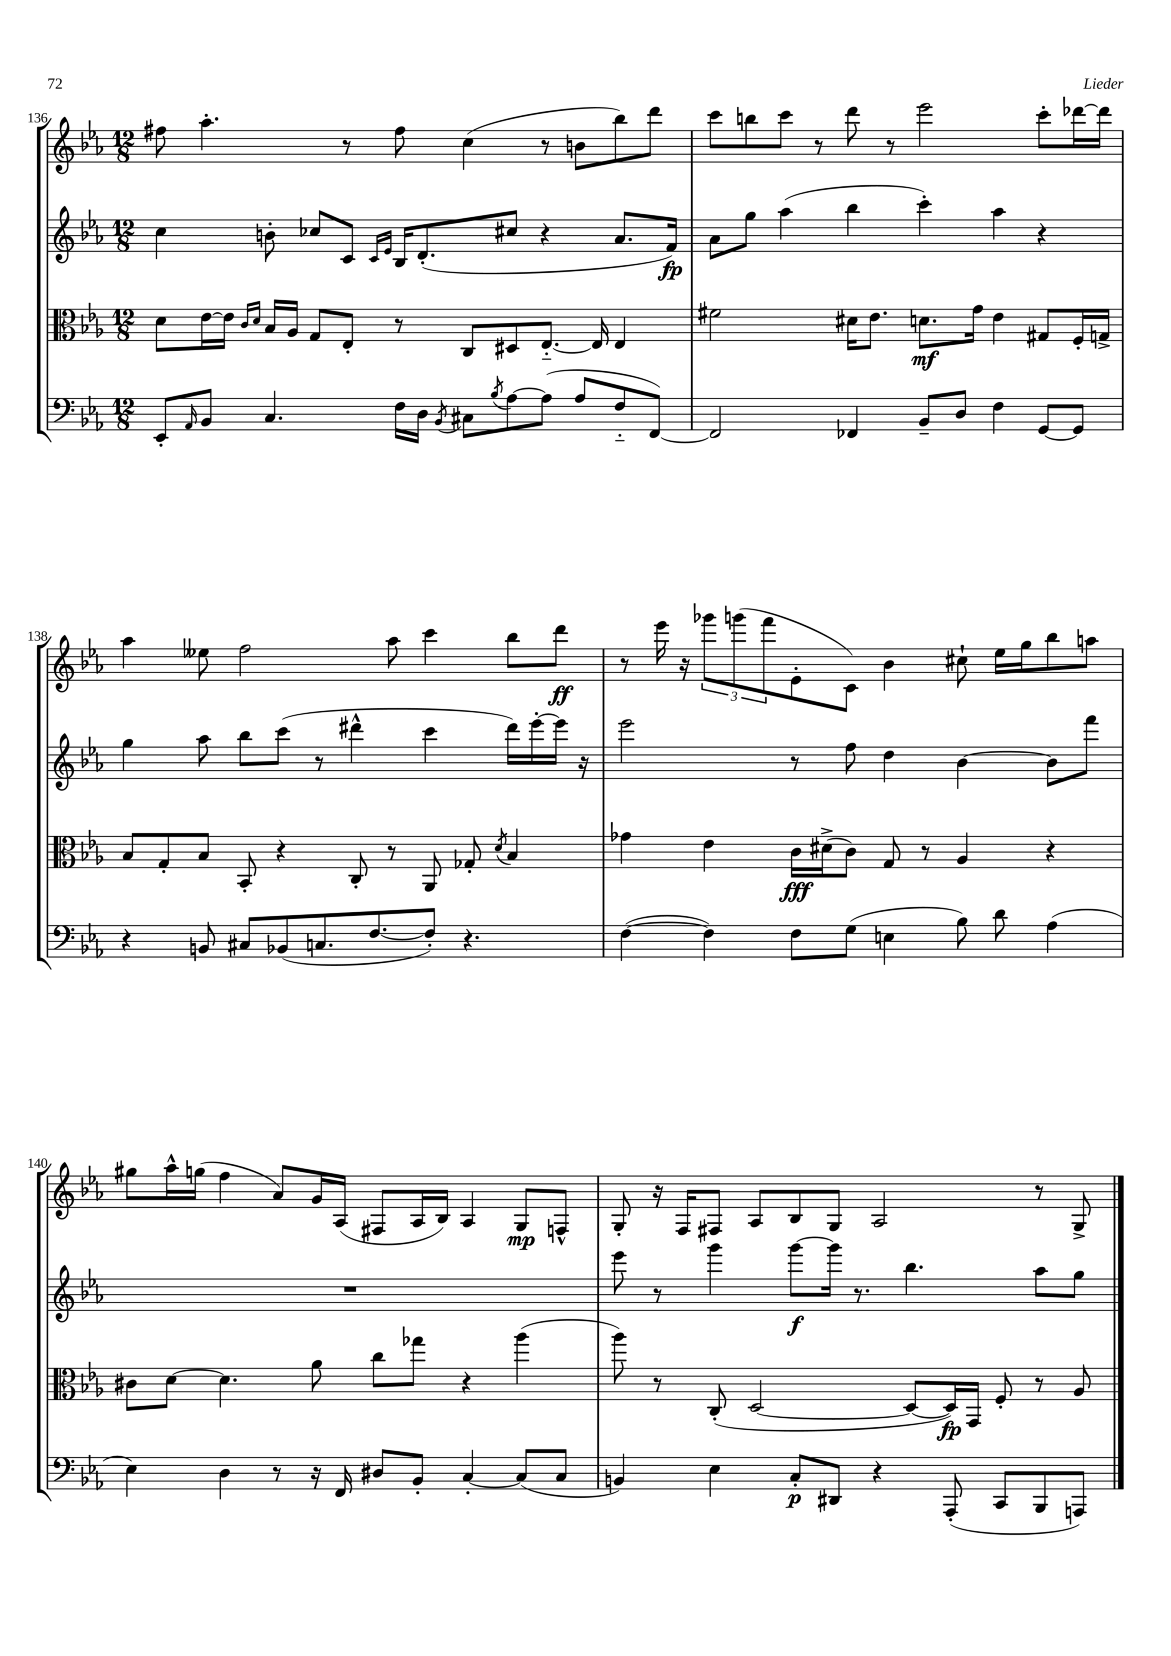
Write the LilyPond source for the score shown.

<<
\new StaffGroup <<
\new Staff = "s0" {
    \clef treble \key ees \major \numericTimeSignature \time 12/8
    fis''8 aes''4.-. r8 fis''8 c''4( r8 b'8 bes''8) d'''8 |
    c'''8 b''8 c'''8 r8 d'''8 r8 ees'''2 c'''8-. des'''16~ des'''16 |
    aes''4 eeses''8 f''2 aes''8 c'''4 bes''8 d'''8\ff |
    r8 ees'''16 r16 \tuplet 3/2 { ges'''8 g'''8( f'''8 } ees'8-. c'8) bes'4 cis''8-! ees''16 g''16 bes''8 a''8 |
    gis''8 aes''16-^ g''16( f''4 aes'8) g'16 aes16( fis8 aes16 bes16) aes4 g8\mp f8-^ |
    g8-. r16 f16 fis8 aes8 bes8 g8 aes2 r8 g8-> \bar "|." |
}
\new Staff = "s1" {
    \clef treble \key ees \major \numericTimeSignature \time 12/8
    c''4 b'8-. ces''8 c'8 \grace { c'16 ees'16 } bes16 d'8.-.( cis''8 r4 aes'8. f'16\fp) |
    aes'8 g''8 aes''4( bes''4 c'''4-.) aes''4 r4 |
    g''4 aes''8 bes''8 c'''8( r8 dis'''4-^ c'''4 dis'''16) ees'''16~-. ees'''16 r16 |
    ees'''2 r8 f''8 d''4 bes'4~ bes'8 f'''8 |
    R1. |
    ees'''8 r8 g'''4 g'''8~\f g'''16 r8. bes''4. aes''8 g''8 \bar "|." |
}
\new Staff = "s2" {
    \clef alto \key ees \major \numericTimeSignature \time 12/8
    d'8 ees'16~ ees'16 \grace { c'16 d'16 } bes16 aes16 g8 ees8-. r8 c8 dis8 ees8.~-_ ees16 ees4 |
    fis'2 dis'16 ees'8. d'8.\mf g'16 ees'4 gis8 f16-. g16-> |
    bes8 g8-. bes8 bes,8-. r4 c8-. r8 aes,8 ges8-. \acciaccatura { d'8 } bes4 |
    ges'4 ees'4 c'16\fff dis'16->( c'8) g8 r8 aes4 r4 |
    cis'8 d'8~ d'4. aes'8 c''8 ges''8 r4 aes''4( |
    aes''8) r8 c8-.( d2~ d8~ d16\fp) g,16 f8-. r8 aes8 \bar "|." |
}
\new Staff = "s3" {
    \clef bass \key ees \major \numericTimeSignature \time 12/8
    ees,8-. \grace { aes,16 } bes,8 c4. f16 d16 \acciaccatura { bes,8 } cis8 \acciaccatura { bes8 } aes8~ aes8( aes8 f8-_ f,8~) |
    f,2 fes,4 bes,8-- d8 f4 g,8~ g,8 |
    r4 b,8 cis8 bes,8( c8. f8.~ f8-.) r4. |
    f4~( f4) f8 g8( e4 bes8) d'8 aes4( |
    ees4) d4 r8 r16 f,16 dis8 bes,8-. c4~-. c8( c8 |
    b,4) ees4 c8-.\p dis,8 r4 aes,,8-.( c,8 bes,,8 a,,8) \bar "|." |
}
>>
>>
\layout { \context { \Score currentBarNumber = #136 } }
